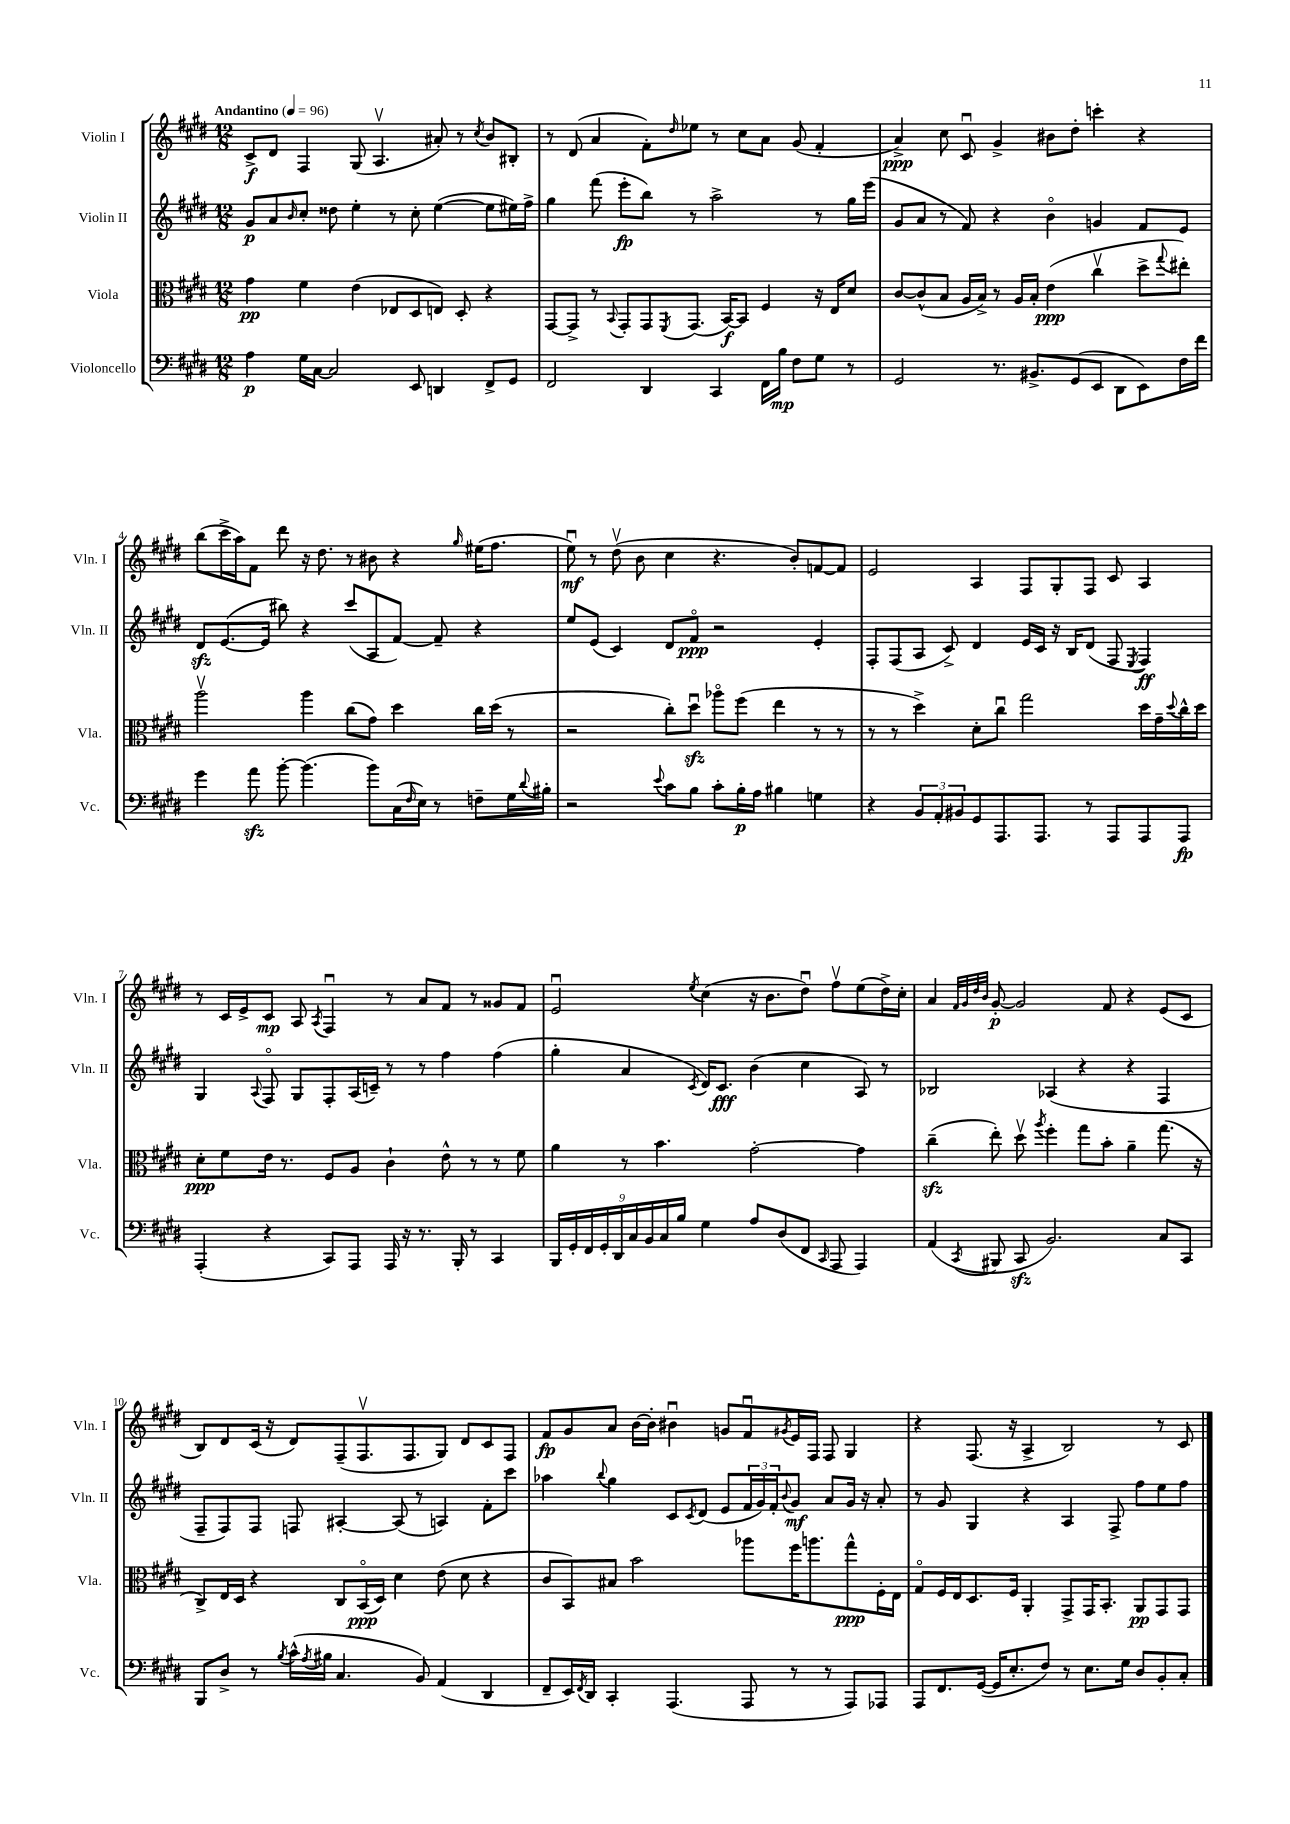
<<
\new StaffGroup <<
\new Staff = "s0" \with { instrumentName = "Violin I" shortInstrumentName = "Vln. I" } {
    \clef treble \key e \major \numericTimeSignature \time 12/8 \tempo "Andantino" 4 = 96
    cis'8->\f dis'8 fis4 gis8( a4.\upbow ais'8-.) r8 \acciaccatura { cis''8 } b'8 bis8-. |
    r8 dis'8( a'4 fis'8-.) \grace { dis''16 } ees''8 r8 cis''8 a'8 gis'8( fis'4-. |
    a'4->\ppp) cis''8 cis'8\downbow gis'4-> bis'8 dis''8-. c'''4-. r4 |
    b''8( cis'''16-> a''16) fis'8 dis'''8 r16 dis''8. r8 bis'8 r4 \grace { gis''16 } eis''16( fis''8. |
    e''8\downbow\mf) r8 dis''8\upbow( b'8 cis''4 r4. b'8-.) f'8~ f'8 |
    e'2 a4 fis8 gis8-. fis8 cis'8 a4 |
    r8 cis'16 e'16-> cis'8\mp a8 \acciaccatura { a8 } fis4\downbow r8 a'8 fis'8 r8 gisis'8 fis'8 |
    e'2\downbow \acciaccatura { e''8 } cis''4( r16 b'8. dis''8\downbow) fis''8\upbow e''8( dis''16->) cis''16-. |
    a'4 \grace { fis'32 gis'32 dis''32 b'32 } gis'8~-.\p gis'2 fis'8 r4 e'8( cis'8 |
    b8) dis'8 cis'16( r16 dis'8) fis8--( fis8.\upbow fis8. gis8) dis'8 cis'8 fis8 |
    fis'8\fp gis'8 a'8 b'16~ b'16-. bis'4\downbow g'8 fis'8\downbow \acciaccatura { gis'8 } e'16 fis16 fis8 gis4 |
    r4 fis8.( r16 a4-> b2) r8 cis'8 \bar "|." |
}
\new Staff = "s1" \with { instrumentName = "Violin II" shortInstrumentName = "Vln. II" } {
    \clef treble \key e \major \numericTimeSignature \time 12/8
    gis'8\p a'8 \grace { b'16 } cis''8-. disis''8 e''4-. r8 cis''8-. e''4~( e''8 eis''16) fis''16-> |
    gis''4 fis'''8( e'''8-.\fp b''8) r8 a''2-> r8 gis''16 e'''16( |
    gis'8 a'8 r8 fis'8) r4 b'4\flageolet g'4 fis'8 e'8 |
    dis'8\sfz e'8.~( e'16 bis''8) r4 cis'''8( a8 fis'8~) fis'8-- r4 |
    e''8 e'8( cis'4) dis'8 fis'8\flageolet\ppp r2 e'4-. |
    fis8-. fis8( a8 cis'8->) dis'4 e'16 cis'16 r16 b16 dis'8( fis8 \acciaccatura { e8 } fis4\ff) |
    gis4 \appoggiatura { a8 } fis8\flageolet gis8 fis8-. a16( c'16--) r8 r8 fis''4 fis''4( |
    gis''4-. a'4 \acciaccatura { cis'8 } dis'16) cis'8.\fff b'4( cis''4 a8) r8 |
    bes2 aes4( r4 r4 fis4 |
    fis8-- fis8) fis8 f8 ais4~-. ais8( r8 a4) fis'8-. cis'''8 |
    aes''4 \appoggiatura { b''8 } gis''4 cis'8 \acciaccatura { cis'8 } dis'8( e'8 \tuplet 3/2 { fis'16 gis'16) fis'16-. } \appoggiatura { b'8 } gis'8\mf a'8 gis'16 r16 a'8-. |
    r8 gis'8 gis4 r4 a4 fis8-> fis''8 e''8 fis''8 \bar "|." |
}
\new Staff = "s2" \with { instrumentName = "Viola" shortInstrumentName = "Vla." } {
    \clef alto \key e \major \numericTimeSignature \time 12/8
    gis'4\pp fis'4 e'4( ees8 dis8 e8) dis8-. r4 |
    gis,8~ gis,8-> r8 \appoggiatura { b,8 } gis,8-. gis,8 \acciaccatura { fis,8 } gis,8.( b,16~\f) b,8 fis4 r16 e16 dis'8 |
    cis'8~ cis'8-^( b8 a16 b16->) r8 a16 b16-. e'4\ppp( cis''4\upbow dis''8-> \appoggiatura { gis''8 } eis''8-.) |
    a''2\upbow a''4 cis''8( gis'8) dis''4 cis''16 dis''16( r8 |
    r2 cis''8-.) dis''8\downbow\sfz aes''8\flageolet fis''8( e''4 r8 r8 |
    r8 r8 dis''4->) dis'8-. cis''8\downbow gis''2 dis''16 gis'16-- \appoggiatura { dis''8 } cis''16-^ dis''16 |
    dis'8-.\ppp fis'8 e'16 r8. fis8 a8 cis'4-! e'8-^ r8 r8 fis'8 |
    a'4 r8 b'4. gis'2~-. gis'4 |
    cis''4--\sfz( e''8-.) dis''8\upbow \acciaccatura { a''8 } fis''4-. gis''8 b'8-. a'4-- gis''8.( r16 |
    cis8->) e16 dis16 r4 cis8 b,16\flageolet\ppp( dis16) dis'4 e'8( dis'8 r4 |
    cis'8 b,8) bis8 b'2 aes''8 fis''16 a''8. gis''8-^\ppp fis16-. e16 |
    gis8\flageolet fis16 e16 dis8. fis16 a,4-. gis,8-> gis,16 b,8.-. a,8\pp gis,8 gis,8 \bar "|." |
}
\new Staff = "s3" \with { instrumentName = "Violoncello" shortInstrumentName = "Vc." } {
    \clef bass \key e \major \numericTimeSignature \time 12/8
    a4\p gis16 cis16~ cis2 e,8 d,4 fis,8-> gis,8 |
    fis,2 dis,4 cis,4 fis,16 b16\mp fis8 gis8 r8 |
    gis,2 r8. bis,8.-> gis,8( e,8 dis,8 e,8) fis16 fis'16 |
    gis'4 a'8\sfz b'8~-. b'4.( b'8) cis16( \grace { fis16 } e16) r8 f8-- gis16 \appoggiatura { dis'8 } bis16-. |
    r2 \appoggiatura { e'8 } cis'8 b8 cis'8-. b16-.\p a16 bis4 g4 |
    r4 \tuplet 3/2 { b,8 a,8-. bis,8 } gis,8 a,,8. a,,8. r8 a,,8 a,,8 a,,8\fp |
    a,,4-.( r4 cis,8) a,,8 a,,16 r16 r8. b,,16-. r8 cis,4 |
    \tuplet 9/8 { b,,16 gis,16-. fis,16 gis,16-. dis,16 cis16 b,16 cis16 b16 } gis4 a8 dis8( fis,8 \grace { cis,16 } a,,8 a,,4) |
    a,4( \acciaccatura { cis,8 } bis,,8 cis,8\sfz b,2.) cis8 cis,8 |
    b,,8 dis8-> r8 \acciaccatura { b8 } cis'16-^( \acciaccatura { a8 } bis16 cis4. b,8) a,4( dis,4 |
    fis,8-- e,16) \acciaccatura { fis,8 } dis,16 cis,4-. a,,4.( a,,8 r8 r8 a,,8) aes,,8 |
    a,,8 fis,8. gis,16~( gis,16 e8.-. fis8) r8 e8. gis16 dis8 b,8-. cis8-. \bar "|." |
}
>>
>>
